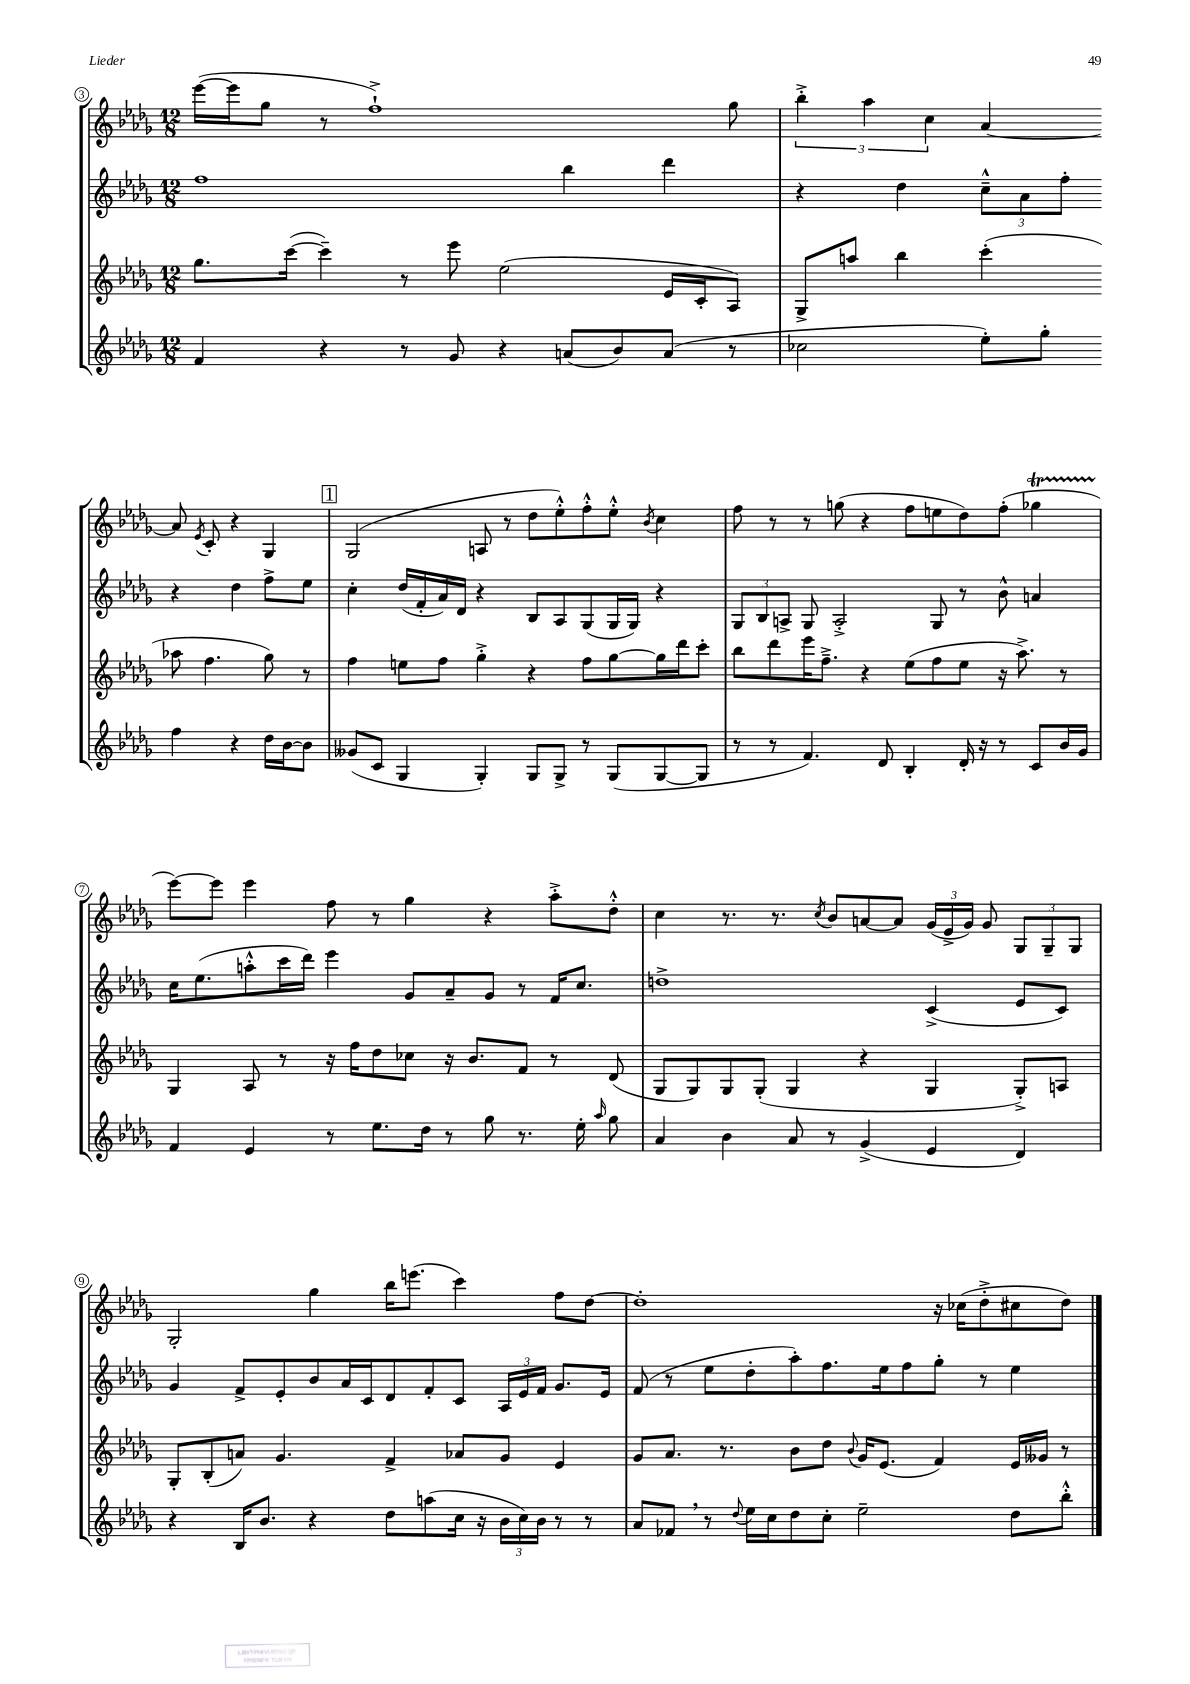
<<
\new StaffGroup <<
\new Staff = "s0" {
    \clef treble \key des \major \numericTimeSignature \time 12/8
    \autoBeamOff ees'''16[~( ees'''16 ges''8] r8 f''1-!->) ges''8 |
    \tuplet 3/2 { bes''4-.-> aes''4 c''4 } aes'4~ aes'8 \acciaccatura { ees'8 } c'8-. r4 ges4 |
    \mark \markup { \box "1" } ges2( a8 r8 des''8[ ees''8-.-^) f''8-.-^ ees''8]-.-^ \acciaccatura { bes'8 } c''4 |
    f''8 r8 r8 g''8( r4 f''8[ e''8 des''8) f''8]-.( ges''4\startTrillSpan |
    ees'''8[~\stopTrillSpan) ees'''8] ees'''4 f''8 r8 ges''4 r4 aes''8[-.-> des''8]-.-^ |
    c''4 r8. r8. \acciaccatura { c''8 } bes'8[ a'8~ a'8] \tuplet 3/2 { ges'16[( ees'16-> ges'16]) } ges'8 \tuplet 3/2 { ges8[ ges8-- ges8] } |
    ges2-. ges''4 bes''16[ e'''8.]( c'''4) f''8[ des''8]~ |
    des''1-. r16 ces''16[( des''8-.-> cis''8 des''8]) \bar "|." |
}
\new Staff = "s1" {
    \clef treble \key des \major \numericTimeSignature \time 12/8
    \autoBeamOff f''1 bes''4 des'''4 |
    r4 des''4 \tuplet 3/2 { c''8[---^ aes'8 f''8]-. } r4 des''4 f''8[-> ees''8] |
    \mark \markup { \box "1" } c''4-. des''16[( f'16-. aes'16) des'16] r4 bes8[ aes8 ges8( ges16 ges16]) r4 |
    \tuplet 3/2 { ges8[ bes8 a8]-> } ges8 a2-.-> ges8 r8 bes'8-^ a'4 |
    c''16[ ees''8.( a''8-.-^ c'''16 des'''16]) ees'''4 ges'8[ aes'8-- ges'8] r8 f'16[ c''8.] |
    d''1-> c'4->( ees'8[ c'8]) |
    ges'4 f'8[-> ees'8-. bes'8 aes'16 c'16 des'8 f'8-. c'8] \tuplet 3/2 { aes16[ ees'16 f'16] } ges'8.[ ees'16] |
    f'8( r8 ees''8[ des''8-. aes''8-.) f''8. ees''16 f''8 ges''8]-. r8 ees''4 \bar "|." |
}
\new Staff = "s2" {
    \clef treble \key des \major \numericTimeSignature \time 12/8
    \autoBeamOff ges''8.[ c'''16]~( c'''4--) r8 ees'''8 ees''2( ees'16[ c'16-. aes8]) |
    ges8[-> a''8] bes''4 c'''4-.( aes''8 f''4. ges''8) r8 |
    \mark \markup { \box "1" } f''4 e''8[ f''8] ges''4-.-> r4 f''8[ ges''8~ ges''16 des'''16 c'''8]-. |
    bes''8[ des'''8 ees'''16 f''8.]---> r4 ees''8[( f''8 ees''8] r16 aes''8.->) r8 |
    ges4 aes8 r8 r16 f''16[ des''8 ces''8] r16 bes'8.[ f'8] r8 des'8( |
    ges8[ ges8) ges8 ges8]-.( ges4 r4 ges4 ges8[-.->) a8] |
    ges8[-. bes8-.( a'8]) ges'4. f'4-> aes'8[ ges'8] ees'4 |
    ges'8[ aes'8.] r8. bes'8[ des''8] \appoggiatura { bes'8 } ges'16[ ees'8.]( f'4) ees'16[ geses'16] r8 \bar "|." |
}
\new Staff = "s3" {
    \clef treble \key des \major \numericTimeSignature \time 12/8
    \autoBeamOff f'4 r4 r8 ges'8 r4 a'8[( bes'8) a'8]( r8 |
    ces''2 ees''8[-.) ges''8]-. f''4 r4 des''16[ bes'16~ bes'8] |
    \mark \markup { \box "1" } geses'8[( c'8] ges4 ges4-.) ges8[ ges8]-> r8 ges8[( ges8~ ges8] |
    r8 r8 f'4.) des'8 bes4-. des'16-. r16 r8 c'8[ bes'16 ges'16] |
    f'4 ees'4 r8 ees''8.[ des''16] r8 ges''8 r8. ees''16-. \grace { aes''16 } ges''8 |
    aes'4 bes'4 aes'8 r8 ges'4->( ees'4 des'4) |
    r4 bes16[ bes'8.] r4 des''8[ a''8( c''16] r16 \tuplet 3/2 { bes'16[ c''16) bes'16] } r8 r8 |
    aes'8[ fes'8] \breathe r8 \appoggiatura { des''8 } ees''16[ c''16 des''8 c''8]-. ees''2-- des''8[ bes''8]-.-^ \bar "|." |
}
>>
>>
\layout { \context { \Score currentBarNumber = #3 \override BarNumber.stencil = #(make-stencil-circler 0.1 0.3 ly:text-interface::print) } }
